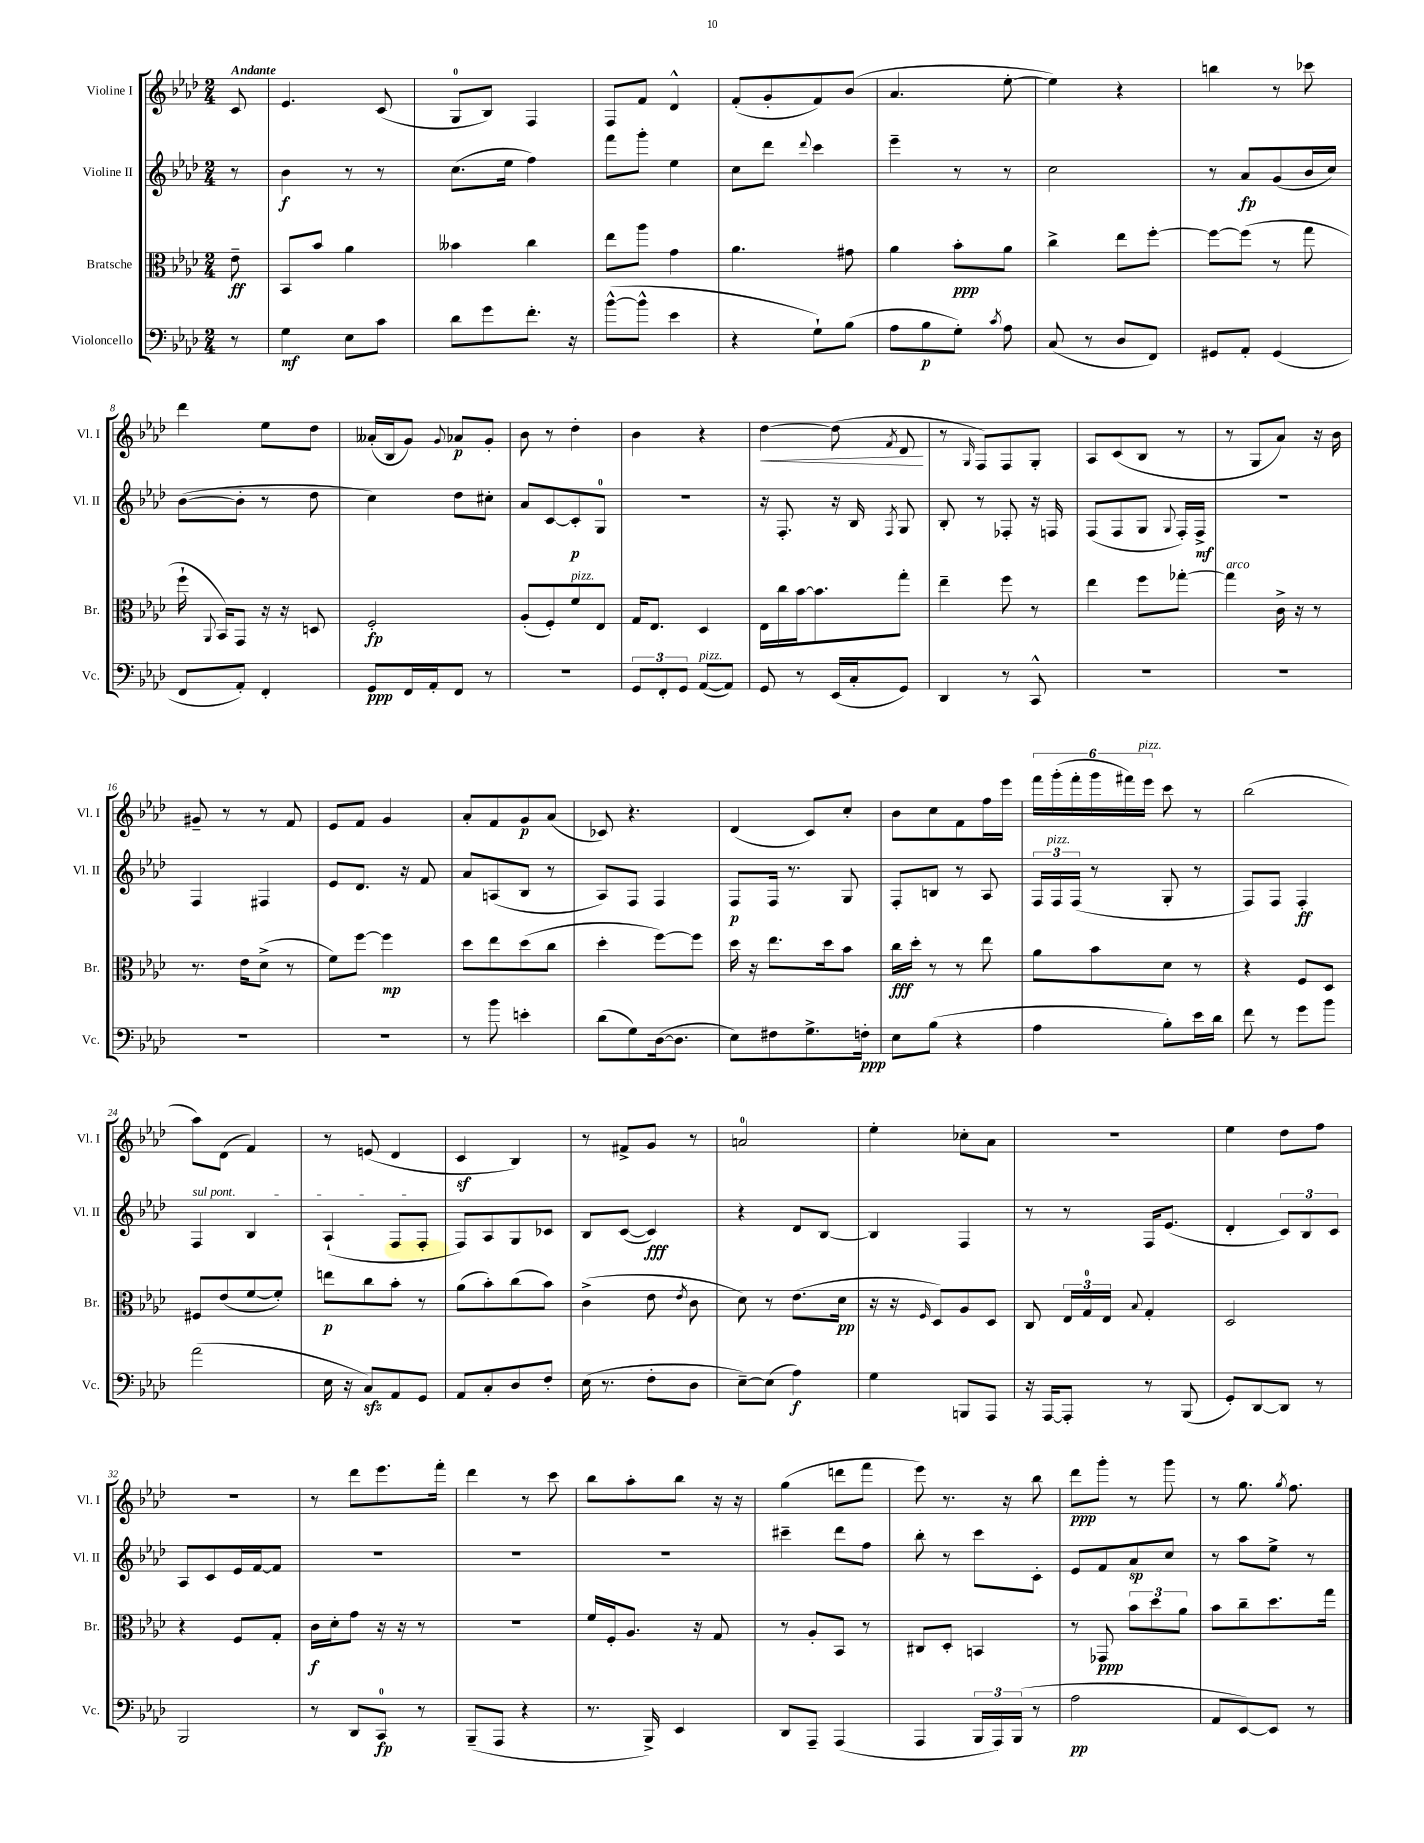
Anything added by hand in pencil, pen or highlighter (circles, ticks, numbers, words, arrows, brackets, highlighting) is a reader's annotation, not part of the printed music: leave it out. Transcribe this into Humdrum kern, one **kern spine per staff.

**kern	**kern	**kern	**kern
*staff4	*staff3	*staff2	*staff1
*clefF4	*clefC3	*clefG2	*clefG2
*k[b-e-a-d-]	*k[b-e-a-d-]	*k[b-e-a-d-]	*k[b-e-a-d-]
*M2/4	*M2/4	*M2/4	*M2/4
8r	8e-~\	8r	8c/
=	=	=	=
4G\	8BB-/L	4b-\	4.e-/
.	8b-/J	.	.
8E-\L	4a-\	8r	.
8c\J	.	8r	(8c/
=	=	=	=
8d-\L	4b--\	(8.cc\L	8G/L
8g\	.	.	8B-/J)
.	.	16ee-\Jk	.
8.f'\J	4cc\	4ff\)	4F/
16r	.	.	.
=	=	=	=
([8b-^^\L	8ee-\L	8fff\L	8F/L
8b-^^\]J	8aa-\J	8ggg'\J	8f/J
4e-\	4g\	4ee-\	4d-^^/
=	=	=	=
4r	4.a-\	8cc\L	(8f'/L
.	.	8ddd-\J	8g'/
.	.	8qqddd-/	.
8G`\L)	.	4ccc\	8f/)
(8B-\J	8g#\	.	(8b-/J
=	=	=	=
8A-\L	4a-\	4eee-~\	4.a-/
8B-\	.	.	.
8G'\J)	8b-'\L	8r	.
8qc/	.	.	.
8A-\	8a-\J	8r	[8ee-'\
=	=	=	=
(8C/	4cc^\	2cc\	4ee-\])
8r	.	.	.
8D-/L	8ee-\L	.	4r
8FF/J)	[8ff'\J	.	.
=	=	=	=
8GG#/L	8ff\_L	8r	4bb\
8AA-'/J	(8ff\]J	8a-/L	.
(4GG#/	8r	(8g/	8r
.	8gg\	16b-/L	8ccc-\
.	.	16cc/JJ)	.
=	=	=	=
8FF/L	16ff`\	([8b-\L	4ddd-\
.	8qqAA-/	.	.
.	16BB-/LK)	.	.
8AA-'/J)	8GG/J	8b-'\]J	.
4FF'/	16r	8r	8ee-\L
.	16r	.	.
.	8D/	8dd-\	8dd-\J
=	=	=	=
8GG/L	2F'/	4cc\)	(16a--'/LL
.	.	.	16B-/J
16FF/L	.	.	8g/J)
16AA-'/J	.	.	.
.	.	.	8qqg/
8FF/J	.	8dd-\L	8a-/L
8r	.	8cc#'\J	8g'/J
=	=	=	=
2r	(8A-'/L	8a-/L	8b-\
.	8F'/)	[8c/	8r
.	8f/	8c'/]	4dd-'\
.	8E-/J	8G/J	.
=	=	=	=
12GG/L	16G/LK	2r	4b-\
.	8.E-/J	.	.
12FF'/	.	.	.
12GG/J	.	.	.
([8AA-/L	4D-/	.	4r
8AA-/]J)	.	.	.
=	=	=	=
8GG/	16E-\LL	16r	[4dd-\
.	16cc\	8.F'/	.
8r	[16b-\J	.	.
.	8.b-\]	.	.
(16EE-/LL	.	16r	(8dd-\]
16C'/J	.	16B-/	.
.	.	8qF/	8qf/
8GG/J)	8gg'\J	8G/	8d-/
=	=	=	=
4DD-/	4ee-~\	8B-'/	8r
.	.	.	16qqG/
.	.	8r	8F/L)
8r	8ff\	8F-'/	8F/
8CC^^/	8r	16r	8G'/J
.	.	16F/	.
=	=	=	=
2r	4ee-\	(8F/L	8A-/L
.	.	8F/	(8c/
.	8ff\L	8G/J	8B-/J
.	.	8qqG/	.
.	[8gg-'\J	16F'/LL)	8r
.	.	16F^/JJ	.
=	=	=	=
2r	4gg-\]	2r	8r
.	.	.	8G/L
.	16c^\	.	8a-/J)
.	16r	.	.
.	8r	.	16r
.	.	.	16b-\
=	=	=	=
2r	8.r	4F/	8g#~/
.	.	.	8r
.	16e-\LK	.	.
.	(8d-^\J	4F#/	8r
.	8r	.	8f/
=	=	=	=
2r	8f\L)	8e-/L	8e-/L
.	[8ff\J	8.d-/J	8f/J
.	4ff\]	.	4g/
.	.	16r	.
.	.	8f/	.
=	=	=	=
8r	8dd-\L	8a-/L	8a-'/L
8b-\	8ee-\	(8A/	8f/
4e'\	(8dd-\	8B-/J	8g/
.	8cc\J	8r	(8a-/J
=	=	=	=
(8d-\L	4dd-'\	8A-/L)	8c-/)
8G\)	.	8F/J	4.r
([16D-\k	[8ff\L)	4F/	.
8.D-\]J	.	.	.
.	8ff\]J	.	.
=	=	=	=
8E-\L)	16dd-\	8F/L	(4d-/
.	16r	.	.
8F#\	8.ee-\L	16F/Jk	.
.	.	8.r	.
8.G^\	.	.	8c/L)
.	16dd-\k	.	.
.	8b-\J	8G/	8cc'/J
16F'\Jk	.	.	.
=	=	=	=
8E-\L	16cc\LL	8F'/L	8b-\L
.	16dd-'\JJ	.	.
(8B-\J	8r	8B/J	8cc\
4r	8r	8r	8f\
.	8ee-\	8A-/	16ff\L
.	.	.	16eee-\JJ
=	=	=	=
4A-\	8a-\L	24F/LL	24fff\LL
.	.	24F/	(24ggg'\
.	.	(24F/JJ	24fff'\
.	8b-\	8r	24ggg\
.	.	.	24fff#\)
.	.	.	24eee-\JJ
8B-'\L)	8d-\J	8G'/	8ccc\
16e-\L	8r	8r	8r
16d-\JJ	.	.	.
=	=	=	=
8f\	4r	8F/L)	(2bb-\
8r	.	8F/J	.
8g\L	8F/L	4F'/	.
8b-\J	8D-/J	.	.
=	=	=	=
(2a-\	8F#/L	4F/	8aa-\L)
.	(8e-/	.	(8d-\J
.	[8f/	4B-/	4f/)
.	8f'/]J)	.	.
=	=	=	=
16E-\	8ee\L	(4A-`/	8r
16r	.	.	.
8C/L)	8cc\	.	(8e/
8AA-/	8b-'\J	8F/L	4d-/
8GG/J	8r	8F'/J	.
=	=	=	=
8AA-/L	(8a-\L	8F/L)	4c/
8C'/	8b-'\)	8A-/	.
8D-/	(8cc\	8G/	4B-/)
8F'/J	8b-\J)	8c-/J	.
=	=	=	=
(16E-\	(4c^\	8B-/L	8r
8.r	.	.	.
.	.	([8c/J	8f#^/L
8F'\L	8e-\	4c/])	8g/J
.	8qe-/	.	.
8D-\J	8c\	.	8r
=	=	=	=
[8E-~\L)	8d-\)	4r	2a/
(8E-\]J	8r	.	.
4A-\)	(8.e-\L	8d-/L	.
.	.	[8B-/J	.
.	16d-\Jk	.	.
=	=	=	=
4G\	16r	4B-/]	4ee-'\
.	16r	.	.
.	16qqF/	.	.
.	8D-/L)	.	.
8BBB/L	8A-/	4F/	8cc-'\L
8AAA-/J	8D-/J	.	8a-\J
=	=	=	=
16r	8C/	8r	2r
[16AAA-/LK	.	.	.
8AAA-'/]J	24E-/LL	8r	.
.	24G/	.	.
.	24E-/JJ	.	.
.	8qqB-/	.	.
8r	4G'/	16F/LK	.
.	.	(8.e-/J	.
(8BBB-/	.	.	.
=	=	=	=
8GG'/L)	2D-/	4d-'/	4ee-\
[8DD-/	.	.	.
8DD-/]J	.	12c/L)	8dd-\L
.	.	12B-/	.
8r	.	.	8ff\J
.	.	12c/J	.
=	=	=	=
2BBB-/	4r	8A-/L	2r
.	.	8c/	.
.	8F/L	16e-/L	.
.	.	[16f/J	.
.	8G'/J	8f/]J	.
=	=	=	=
8r	16c\LL	2r	8r
.	16d-'\J	.	.
8DD-/L	8g\J	.	8ddd-\L
8CC/J	16r	.	8.eee-\
.	16r	.	.
8r	8r	.	.
.	.	.	16fff'\Jk
=	=	=	=
(8BBB-~/L	2r	2r	4ddd-\
8AAA-/J	.	.	.
4r	.	.	8r
.	.	.	8ccc\
=	=	=	=
8.r	16f/LL	2r	8bb-\L
.	16F'/J	.	.
.	8.A-/J	.	8aa-'\
16BBB-^/)	.	.	.
4EE-/	.	.	8bb-\J
.	16r	.	.
.	8G/	.	16r
.	.	.	16r
=	=	=	=
8DD-/L	8r	4ccc#~\	(4gg\
8AAA-~/J	8A-'/L	.	.
(4AAA-/	8BB-/J	8ddd-\L	8ddd\L
.	8r	8ff\J	8fff\J
=	=	=	=
4AAA-/	8C#/L	8bb-'\	8eee-\)
.	8D-'/J	8r	8.r
24BBB-/LL	4BB/	8ccc\L	.
24AAA-/)	.	.	.
.	.	.	16r
(24BBB-/JJ	.	.	.
8r	.	8c'\J	8bb-\
=	=	=	=
2A-\	8r	8e-/L	8ddd-\L
.	8GG-/	8f/	8ggg'\J
.	12b-\L	8a-/	8r
.	12dd-\	.	.
.	.	8cc/J	8ggg\
.	12a-\J	.	.
=	=	=	=
8AA-/L	8b-\L	8r	8r
[8EE-/)	8cc~\	8aa-\L	8.gg\
8EE-/]J	8.dd-\	8ee-^\J	.
.	.	.	8qgg/
.	.	.	8.ff\
8r	.	8r	.
.	16gg\Jk	.	.
==	==	==	==
*-	*-	*-	*-
